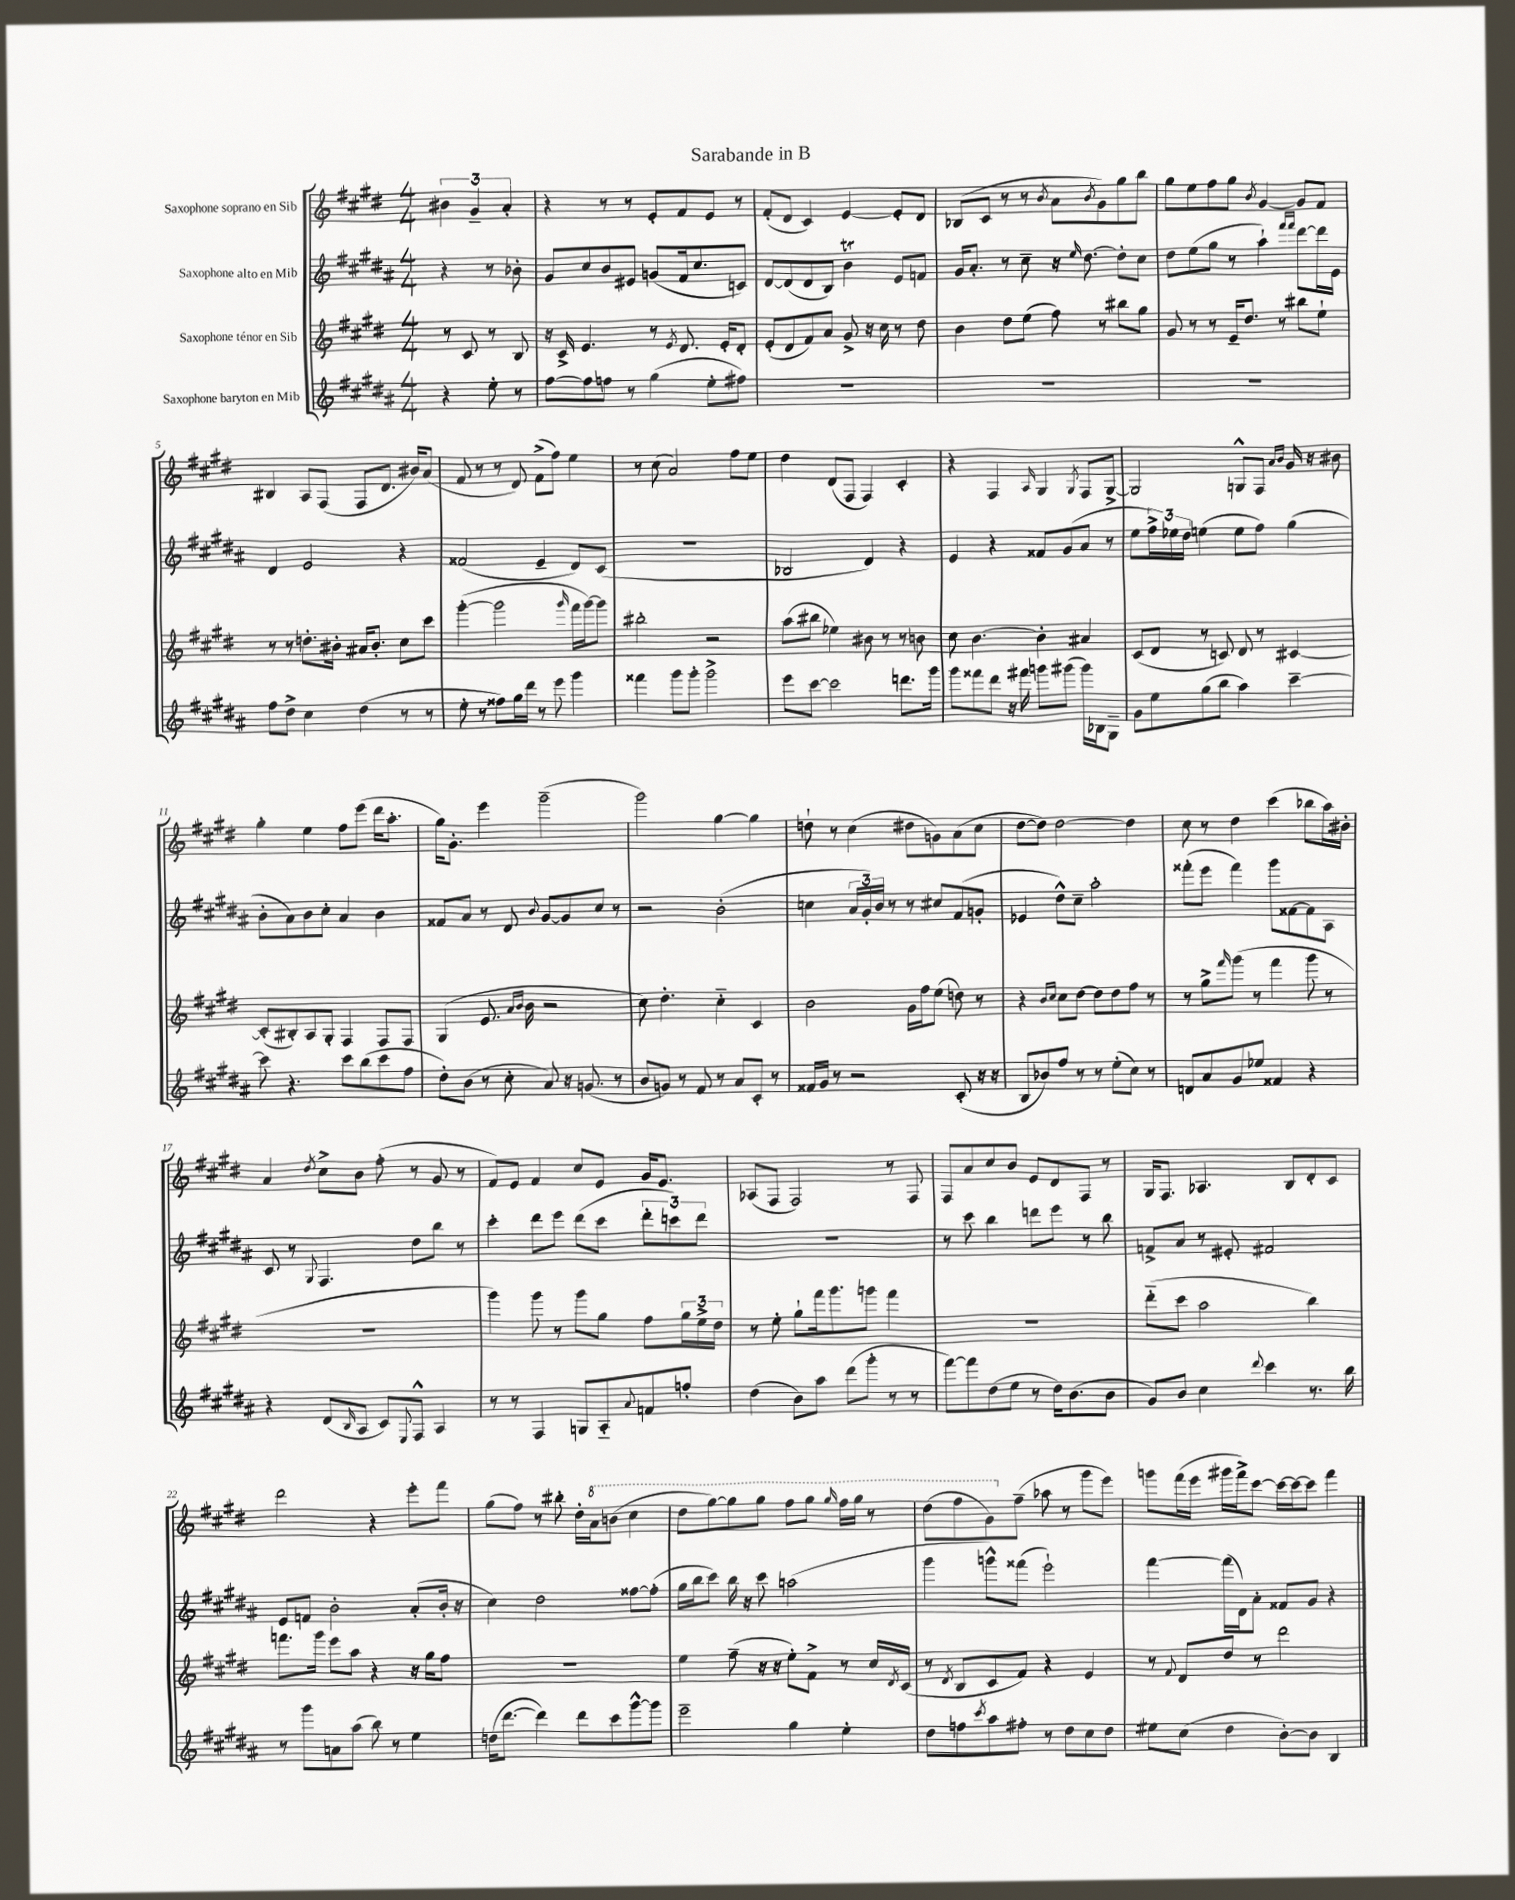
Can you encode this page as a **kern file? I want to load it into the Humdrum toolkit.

**kern	**kern	**kern	**kern
*staff4	*staff3	*staff2	*staff1
*clefG2	*clefG2	*clefG2	*clefG2
*k[f#c#g#d#a#]	*k[f#c#g#d#]	*k[f#c#g#d#a#]	*k[f#c#g#d#]
*M4/4	*M4/4	*M4/4	*M4/4
4r	8r	4r	6b#
.	8c#	.	.
.	.	.	6g#~
8ee'	8r	8r	.
.	.	.	6a'
8r	8B	8b-'	.
=	=	=	=
[8ff#	16r	8g#	4r
.	16c#^	.	.
8ff#]	4.e	8cc#	.
8ff	.	8b	8r
8r	.	8e#	8r
(4gg#	8r	(8g	8e'
.	8qe	.	.
.	8.d#	16f#	8f#
.	.	8.cc#	.
8ee'	.	.	8e
.	16e'	.	.
8ff#)	8d#'	8c)	8r
=	=	=	=
1r	(8e'	[8d#	(8f#'
.	8d#	(8d#]	8d#
.	8f#)	8d#	4c#)
.	8a	8B)	.
.	8g#^	4b	[4e
.	16r	.	.
.	16cc#	.	.
.	8r	8e	8e']
.	8dd#	8f	8d#
=	=	=	=
1r	4b	16g#	(8B-
.	.	8.a#'	.
.	.	.	8c#
.	8dd#	8r	8r
.	(8ee	8cc#~	8r
.	.	.	8qb
.	8ff#)	16r	8a
.	.	16qqee	.
.	.	[8.dd#	.
.	.	.	8qb
.	8r	.	8g#)
.	8bb#	8dd#']	8gg#
.	8gg#	8cc#	8bb
=	=	=	=
1r	8g#	8dd#	8gg#
.	8r	(8ee	8ee
.	8r	8gg#	8ff#
.	16e~	8r	8gg#
.	8.dd#	.	.
.	.	.	8qb
.	.	4aa#`)	[4g#
.	8r	.	.
.	.	16qqfff#	.
.	.	16qqfff#	.
.	8bb#	[8ddd#	8g#]
.	8ee`	16ddd#]	8f#
.	.	16e	.
=	=	=	=
8ff#	8r	4d#	4B#
8dd#^	8r	.	.
4cc#	8.dd'	2e	8A
.	.	.	(8F#
.	16b#'	.	.
(4dd#	16a#	.	8F#
.	8.b#'	.	.
.	.	.	8.d#
8r	8cc#	4r	.
.	.	.	16b#)
8r	8ccc#	.	(8a
=	=	=	=
8ee'	([4ggg#'	(2f##	8f#
8r	.	.	8r
8ff##)	2ggg#]	.	8r
16gg#	.	.	8d#)
16ddd#	.	.	.
8r	.	4e~	(8f#^
8eee	.	.	8ff#)
.	16qqggg#	.	.
4ggg#	16fff#	8d#)	4ee
.	[16ggg#)	.	.
.	8ggg#]	(8c#	.
=	=	=	=
4fff##	2bb#'	1r	8r
.	.	.	(8cc#
8ggg#	.	.	2a)
8ggg#'	.	.	.
2ggg#^	2r	.	.
.	.	.	8ff#
.	.	.	8ee
=	=	=	=
8eee	(8aa	2B-	4dd#
[8ccc#	8bb#	.	.
2ccc#]	4ee-)	.	(8d#
.	.	.	8F#
.	8b#	4d#)	4F#)
.	8r	.	.
8.ddd	8r	4r	4c#'
.	8b	.	.
16ggg#	.	.	.
=	=	=	=
8ggg#	8cc#	4e	4r
8fff##	[4.b	.	.
8ddd#	.	4r	4F#
16r	.	.	.
16fff#	.	.	.
.	.	.	16qqA
8ggg	4b']	8f##	4G#
(8ggg#	.	(8g#	.
.	.	.	8qG#
16ggg#)	4a#	8a#	8F#
16B-	.	.	.
8G#~	.	8r	[8G#^
=	=	=	=
8g#	(8c#	8ee	2G#]
8ee	8d#	24ff#^)	.
.	.	24ee-	.
.	.	24dd#	.
(8gg#	8r	(4ee	.
8bb	8c)	.	.
4aa#)	8d#	8ee	8G^^
.	8r	8ff#)	8F#
.	.	.	16qqa
.	.	.	16qqb
[4ccc#~	[4c#	(4gg#	16g#
.	.	.	16r
.	.	.	8b#
=	=	=	=
8ccc#]	(8c#']	8b'	4gg#'
4.r	8B#')	8a#)	.
.	8A	8b	4ee
.	8G#'	8cc#'	.
8ccc#	4F#	4a#	8ff#
(8bb	.	.	(8eee
8ccc#	8F#	4b	16ddd#
.	.	.	8.aa'
8ff#	8F#	.	.
=	=	=	=
8dd#')	(4G#	8f##	16gg#)
.	.	.	8.g#'
(8b	.	8a#	.
8r	8.e	8r	4eee
8cc#'	.	8d#	.
.	16qqa	.	.
.	16qqb	.	.
.	16b	.	.
.	.	8qqb	.
8a#)	2r	[8g#	(2ggg#~
16r	.	8g#]	.
(8.g	.	.	.
.	.	8cc#	.
8r	.	8r	.
=	=	=	=
8b	8cc#)	2r	2ggg#)
8g)	4.dd#'	.	.
8r	.	.	.
8f#	.	.	.
8r	4cc#'~	(2b'	[4gg#
8a#	.	.	.
8c#'	4c#	.	4gg#]
8r	.	.	.
=	=	=	=
16f##	2b	4cc	8dd`
16g#	.	.	.
8r	.	.	8r
2r	.	24a#	(4cc#
.	.	24g#')	.
.	.	24b	.
.	.	8r	.
.	16g#	8r	8dd#
.	16ff#	.	.
.	(8ee	8cc#	8g)
(8c#'	8dd)	(8f#	(8a
16r	8r	8g'	8cc#
16r	.	.	.
=	=	=	=
8B	4r	4e-	[8dd#
8b-)	.	.	8dd#])
.	16qqb	.	.
.	16qqcc#	.	.
8ff#	8cc#	8dd#^^)	[2dd#
8r	[8dd#	8cc#~	.
8r	8dd#]	2aa#'	.
(8ee'	8dd#	.	.
8cc#)	8ff#	.	4dd#]
8r	8r	.	.
=	=	=	=
8d	8r	(8fff##'	8cc#
8a#	8gg#^	8eee	8r
.	16qqfff#	.	.
8g#	(8ggg#	4fff##)	4dd#
8ee-	8r	.	.
4f##	4fff#	8ggg#	(4ccc#
.	.	[8f##	.
4r	8ggg#	8f##]	8bb-
.	8r	8A#	16aa)
.	.	.	16b#'
=	=	=	=
4r	1r	8c#	4a
.	.	8r	.
.	.	8qqG#	8qdd#
(8d#	.	4.F#	8cc#^
16qqB	.	.	.
8A#	.	.	8b
8c#)	.	.	(8ff#'
8qqE	.	.	.
8F#^^	.	8dd#	8r
4A#	.	8bb	8g#
.	.	8r	8r
=	=	=	=
8r	4ggg#)	4ccc#'	8f#)
8r	.	.	8e
4F#	8ggg#	8ddd#	4f#
.	8r	8eee	.
8G	8ggg#	(8ddd#	8cc#
8A#'~	8gg#	8ccc#	8e
8qqa#	.	.	.
8f	8ff#	12ddd#'	16g#
.	.	.	8.e
.	.	12ccc)	.
8ff'	24gg#	.	.
.	24ee^	12ddd#	.
.	24dd#	.	.
=	=	=	=
(4dd#	8r	1r	(8A-
.	8ee'	.	8F#
8b)	8gg#`	.	2F#)
8aa#	16fff#	.	.
.	8.ggg#	.	.
(8ddd#	.	.	.
8ggg#'	8ggg	.	.
8r	4fff#	.	8r
8r	.	.	8F#
=	=	=	=
[8fff#)	1r	8r	8F#
8fff#]	.	8ccc#	8a
(8dd#	.	4bb	8cc#
8ee	.	.	8b
8r	.	8ddd	8e
16dd#)	.	8eee	8d#
(8.b	.	.	.
.	.	8r	8F#
8b	.	8bb	8r
=	=	=	=
8g#)	(8ddd#'~	8f^	16G#
.	.	.	8.F#
8b	8ccc#	8a#	.
4cc#	2aa	8r	4.A-
.	.	8e#'	.
8qqddd#	.	.	.
4ccc#	.	2f#	.
.	.	.	8B
8.r	4bb)	.	8d#'
.	.	.	8c#
16bb	.	.	.
=	=	=	=
8r	8.fff	8e	2ddd#
8ggg#	.	8f	.
.	16ggg#	.	.
8a	8eee	2b'	.
(8aa#	8aa	.	.
8bb)	4r	.	4r
8r	.	.	.
4ee	16r	(8a#'	8eee'
.	16gg#	.	.
.	8ff#	16b'	8fff#
.	.	16r	.
=	=	=	=
(16dd	1r	4cc#)	(8gg#
[8.ddd#	.	.	.
.	.	.	8ff#)
4ddd#])	.	2dd#	8r
.	.	.	8bb#'
8ddd#	.	.	16dd#'
.	.	.	16aa
8ccc#	.	.	(8bb
[8ggg#^^	.	[8ff##	4ccc#
8ggg#]	.	(8ff##']	.
=	=	=	=
2eee~	4ee	16gg#	8ddd#
.	.	16bb	.
.	.	8ccc#)	[8ggg#)
.	(8ff#~	16bb	8ggg#]
.	.	16r	.
.	16r	8ccc#	8ggg#
.	16r	.	.
4gg#	8ee')	(2aa	8fff#
.	8f#^	.	8ggg#
.	.	.	16qqggg#
4ee'	8r	.	16fff#
.	.	.	16ggg#
.	16cc#	.	8r
.	8qd#	.	.
.	(16c#	.	.
=	=	=	=
8dd#	8r	4ggg#	(8ddd#
.	8qd#	.	.
8ff	8B	.	8fff#
8qccc#	.	.	.
8aa#	8c#	8ggg^^)	8gg#)
8ff#'	8f#)	(8fff##	(8ff#~
8r	4r	2eee`)	8aa-
8dd#	.	.	8r
8cc#	4e	.	8ggg#
8dd#	.	.	8eee)
=	=	=	=
8ee#	8r	[4fff#	8ggg
.	8qqf#	.	.
(8cc#	8d#	.	(16fff#
.	.	.	16eee
4dd#	8dd#	(16fff#]	16ggg#
.	.	16d#)	16fff#^)
.	8r	8a#'	[8ccc#
[8b')	2ddd#	8f##	16ccc#_
.	.	.	16ccc#_
8b]	.	8g#	8ccc#]
4B	.	4r	4fff#
==	==	==	==
*-	*-	*-	*-
